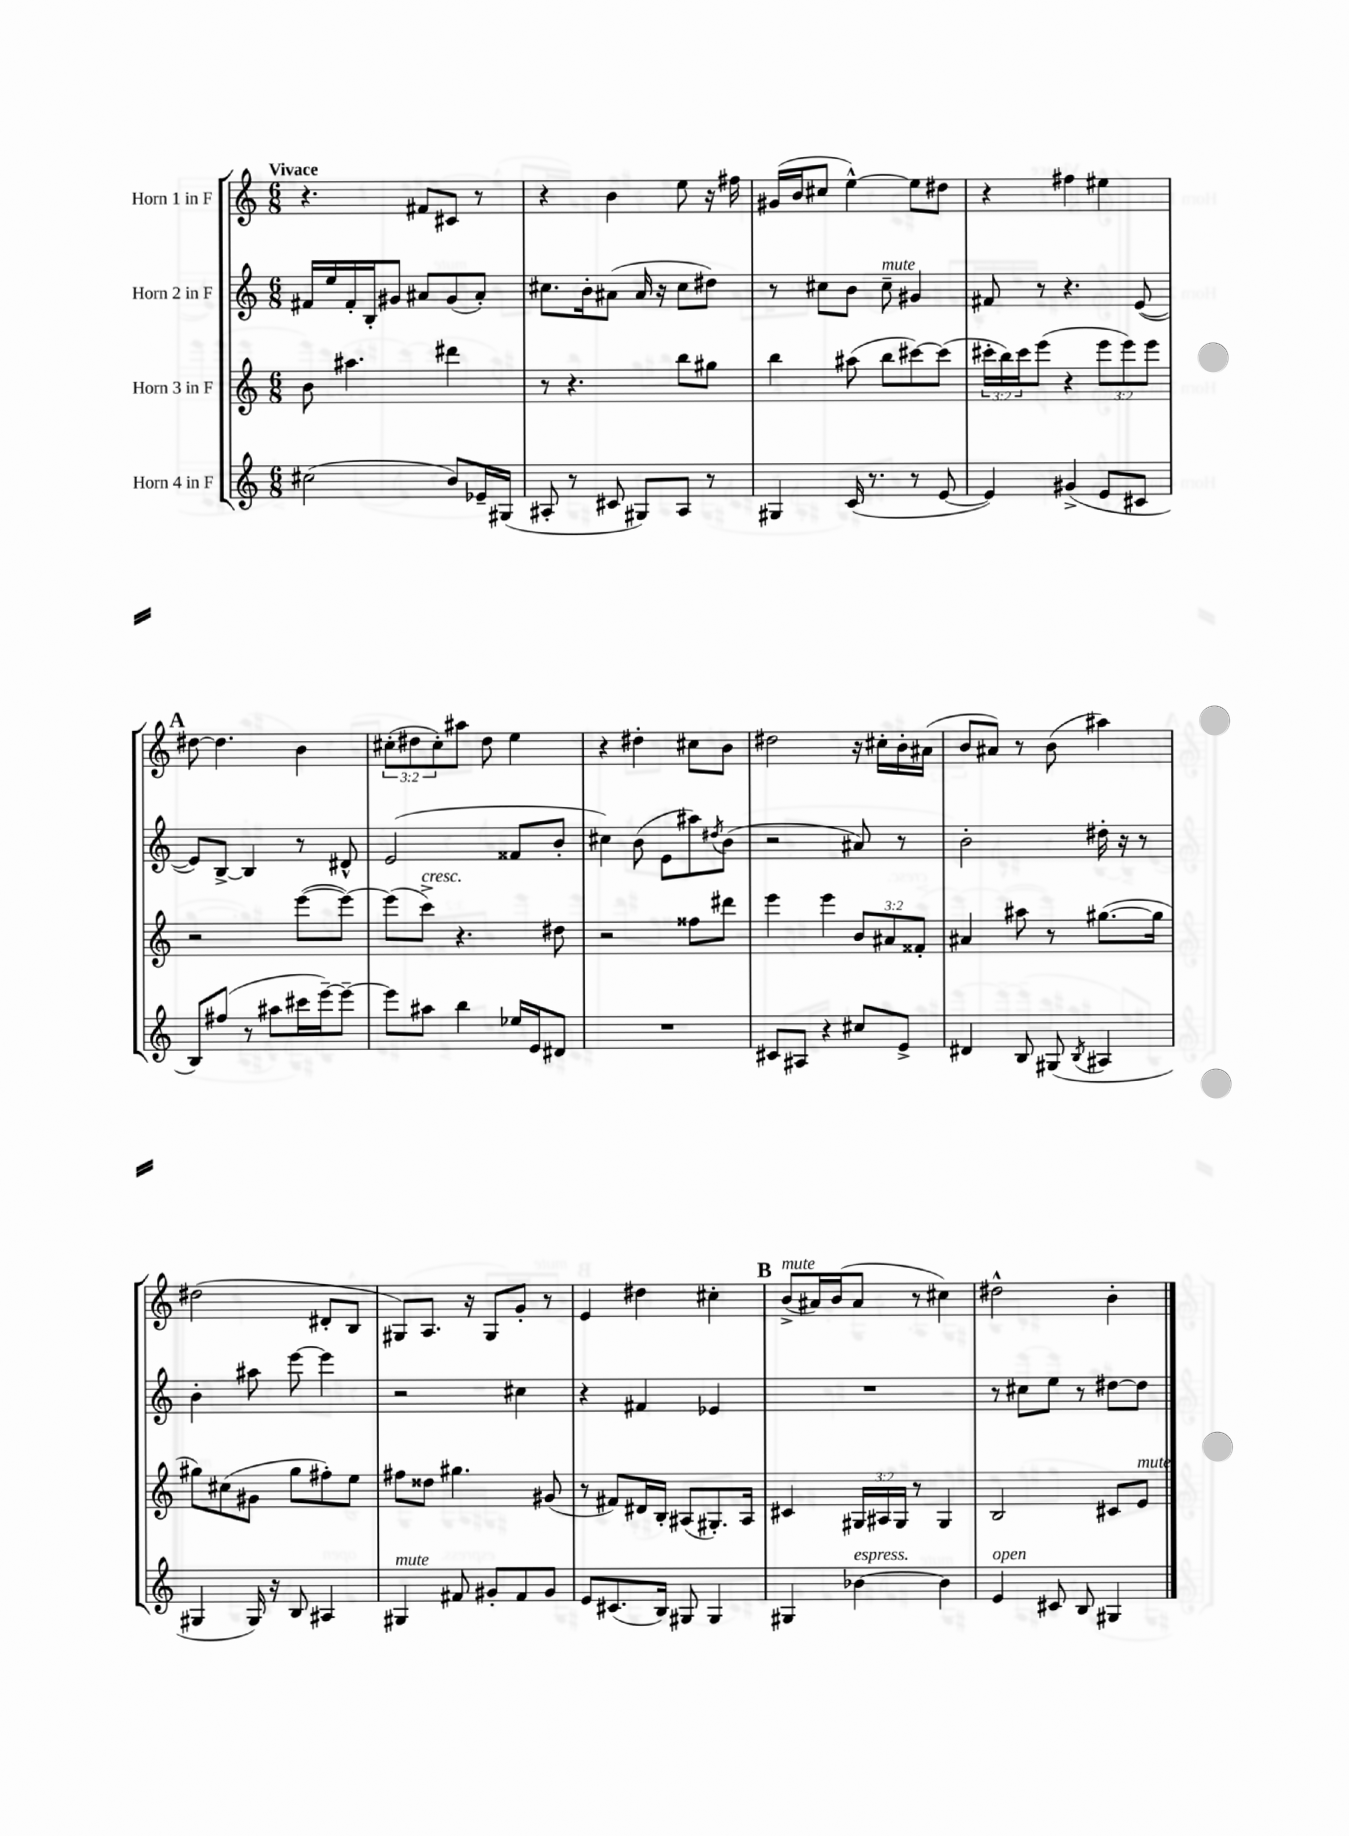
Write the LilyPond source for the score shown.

<<
\new StaffGroup <<
\new Staff = "s0" \with { instrumentName = "Horn 1 in F" } {
    \clef treble \key c \major \numericTimeSignature \time 6/8 \override Staff.TupletNumber.text = #tuplet-number::calc-fraction-text \tempo "Vivace"
    r4. fis'8 cis'8 r8 |
    r4 b'4 e''8 r16 fis''16 |
    gis'16( b'16 cis''8 e''4~-^) e''8 dis''8 |
    r4 fis''4 eis''4 |
    \mark \markup { \bold "A" } dis''8~ dis''4. b'4 |
    \tuplet 3/2 { cis''8-.( dis''8 cis''8-.) } ais''8 dis''8 e''4 |
    r4 dis''4-. cis''8 b'8 |
    dis''2 r16 cis''16-. b'16-. ais'16( |
    b'8 ais'8) r8 b'8( ais''4) |
    dis''2( dis'8-. b8 |
    gis8) a8. r16 gis8 g'8-. r8 |
    e'4 dis''4 cis''4-. |
    \mark \markup { \bold "B" } b'8->^\markup { \italic "mute" }( ais'16) b'16( ais'8 r8 cis''4) |
    dis''2-^ b'4-. \bar "|." |
}
\new Staff = "s1" \with { instrumentName = "Horn 2 in F" } {
    \clef treble \key c \major \numericTimeSignature \time 6/8
    fis'16 e''16 fis'16-. b16-. gis'8 ais'8 gis'8( ais'8-.) |
    cis''8. b'16-. ais'8( ais'16 r16 cis''8 dis''8) |
    r8 cis''8 b'8 cis''8--^\markup { \italic "mute" } gis'4 |
    fis'8 r8 r4. e'8~( |
    \mark \markup { \bold "A" } e'8) b8~-> b4 r8 dis'8-^ |
    e'2( fisis'8 b'8-. |
    cis''4) b'8( e'8 ais''8) \acciaccatura { dis''8 } b'8( |
    r2 ais'8) r8 |
    b'2-. dis''16-. r16 r8 |
    b'4-. ais''8 e'''8~ e'''4 |
    r2 cis''4 |
    r4 fis'4 ees'4 |
    \mark \markup { \bold "B" } R2. |
    r8 cis''8 e''8 r8 dis''8~ dis''8 \bar "|." |
}
\new Staff = "s2" \with { instrumentName = "Horn 3 in F" } {
    \clef treble \key c \major \numericTimeSignature \time 6/8 \override Staff.TupletNumber.text = #tuplet-number::calc-fraction-text
    b'8 ais''4. dis'''4 |
    r8 r4. b''8 gis''8 |
    b''4 ais''8( b''8 cis'''8~) cis'''8( |
    \tuplet 3/2 { cis'''16-. b''16) cis'''16 } e'''8( r4 \tuplet 3/2 { e'''8 e'''8) e'''8 } |
    \mark \markup { \bold "A" } r2 e'''8~( e'''8~) |
    e'''8( c'''8->^\markup { \italic "cresc." }) r4. dis''8 |
    r2 fisis''8 dis'''8 |
    e'''4 e'''4 \tuplet 3/2 { b'8 ais'8 fisis'8-. } |
    ais'4 ais''8 r8 gis''8.~( gis''16 |
    gis''8) cis''8( gis'8 gis''8 fis''8-.) e''8 |
    fis''8 disis''8 gis''4. gis'8( |
    r8 fis'8) dis'16 b16-. ais8( gis8.-.) ais16 |
    \mark \markup { \bold "B" } cis'4 \tuplet 3/2 { gis16 ais16 gis16 } r8 gis4 |
    b2 cis'8 e'8^\markup { \italic "mute" } \bar "|." |
}
\new Staff = "s3" \with { instrumentName = "Horn 4 in F" } {
    \clef treble \key c \major \numericTimeSignature \time 6/8
    cis''2( b'8) ees'16-- gis16( |
    ais8-. r8 cis'8 gis8) ais8 r8 |
    gis4 c'16( r8. r8 e'8~ |
    e'4) gis'4->( e'8 cis'8 |
    \mark \markup { \bold "A" } b8) fis''8( r8 ais''8 cis'''16 e'''16~--) e'''8~-- |
    e'''8 ais''8 b''4 ees''16 e'16 dis'8 |
    R2. |
    cis'8 ais8 r4 cis''8 e'8-> |
    dis'4 b8 gis8( \acciaccatura { b8 } ais4 |
    gis4 gis16) r16 b8 ais4 |
    gis4^\markup { \italic "mute" } fis'8 gis'8-. fis'8 gis'8 |
    e'8 cis'8.( b16) gis8 gis4 |
    \mark \markup { \bold "B" } gis4 bes'4~^\markup { \italic "espress." } bes'4 |
    e'4^\markup { \italic "open" } cis'8 b8 gis4 \bar "|." |
}
>>
>>
\layout { \context { \Score \remove "Bar_number_engraver" } }
